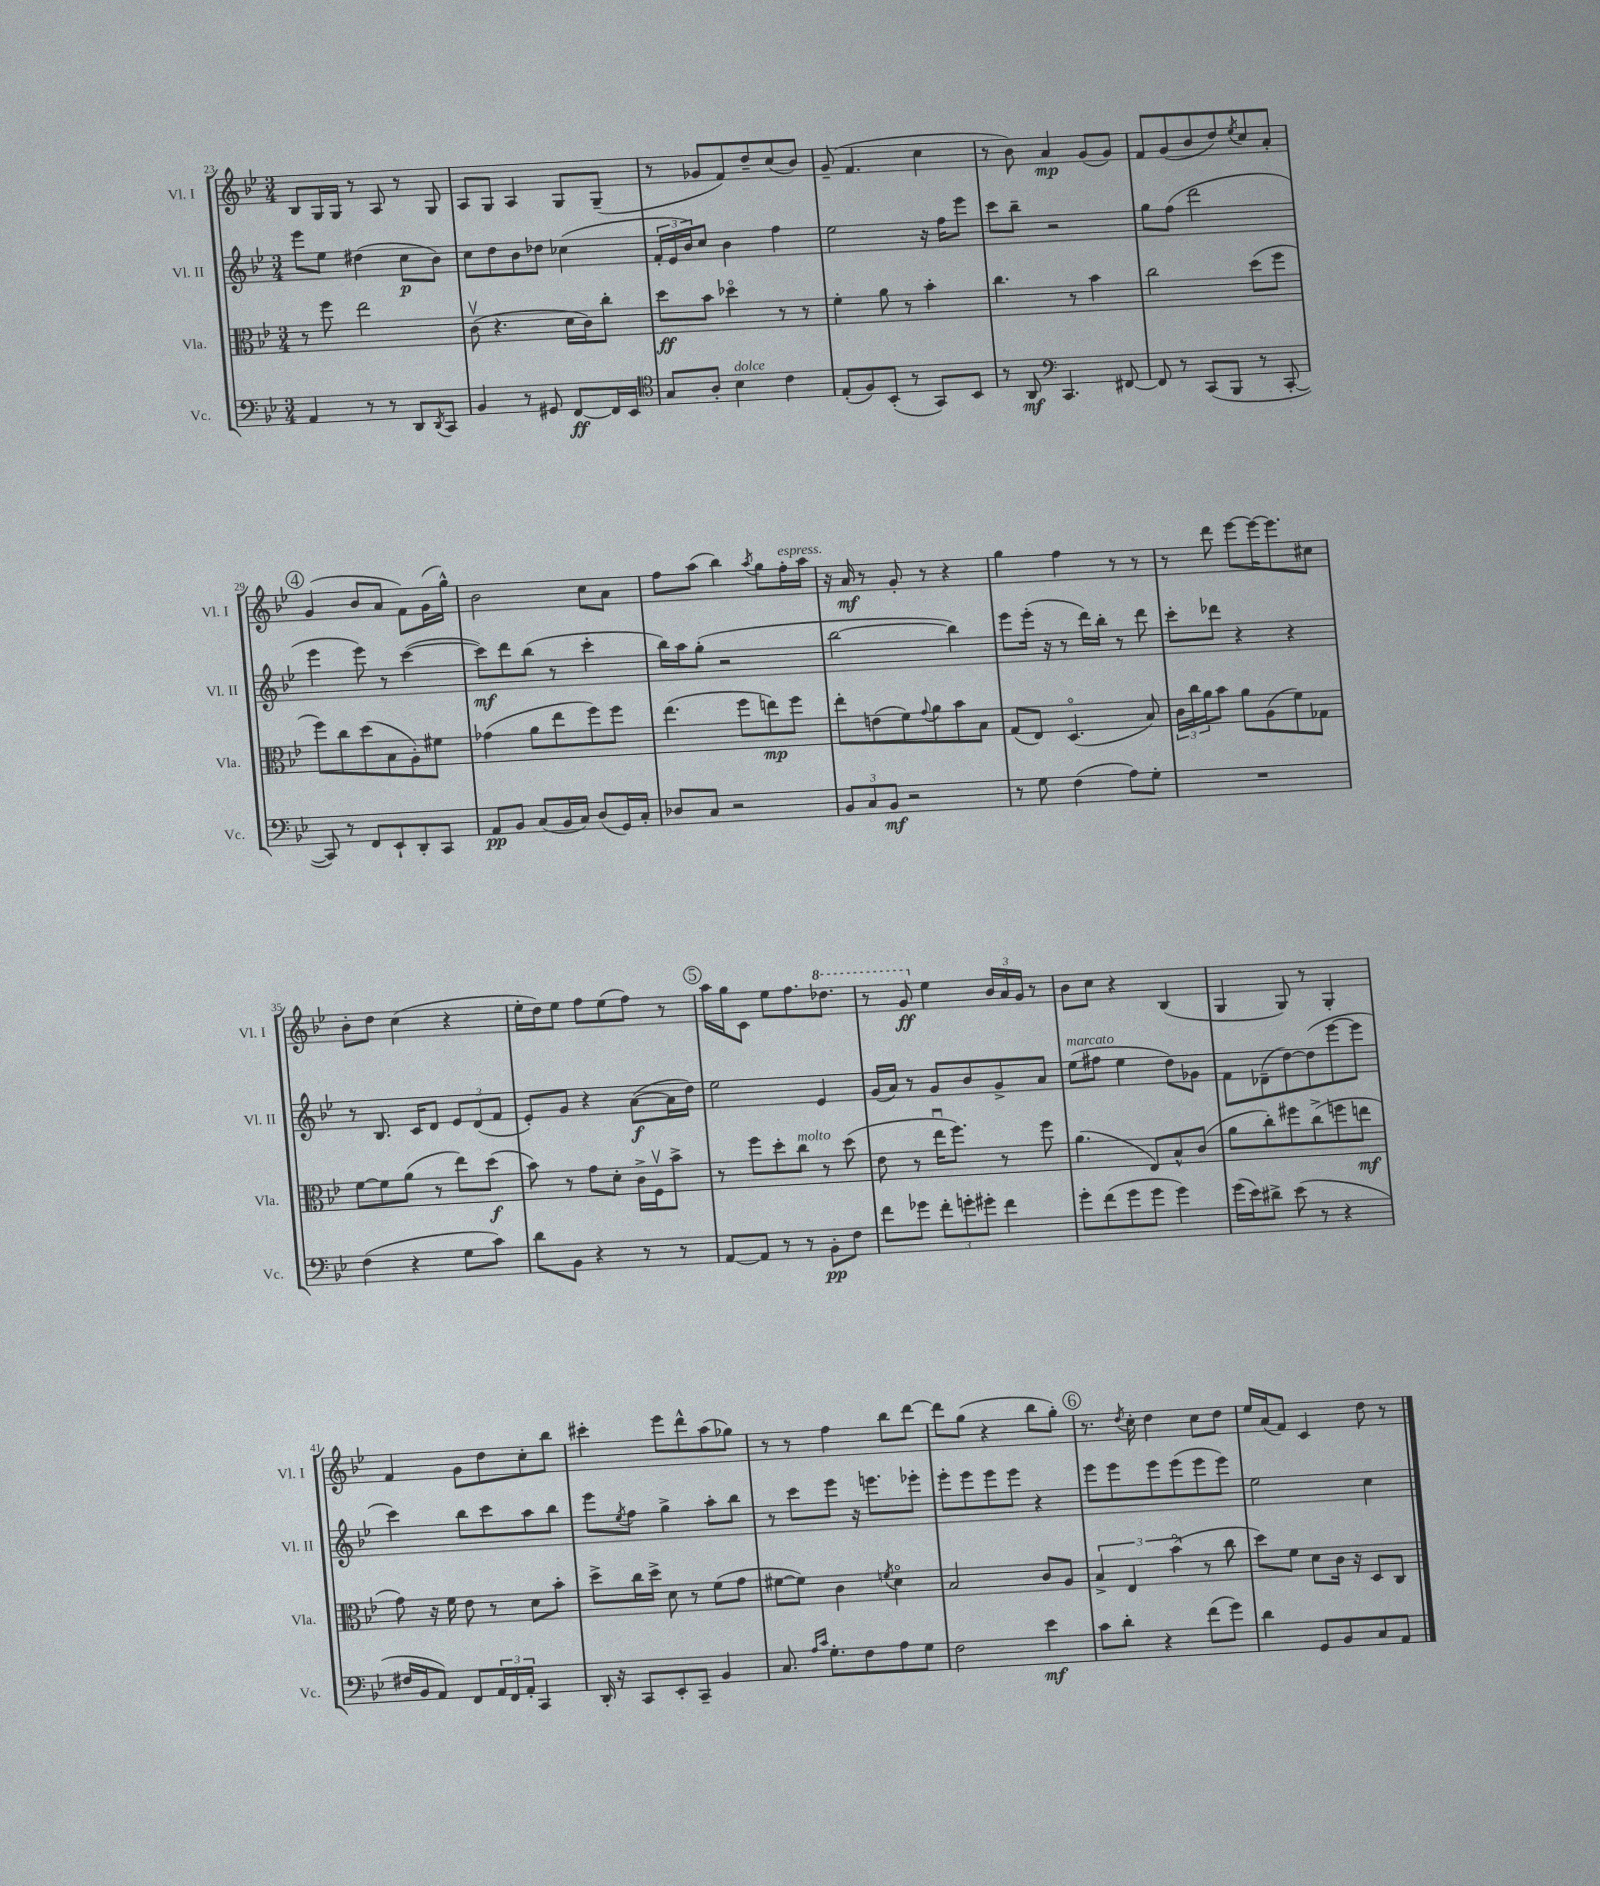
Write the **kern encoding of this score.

**kern	**dynam	**kern	**dynam	**kern	**dynam	**kern	**dynam
*part4	*part4	*part3	*part3	*part2	*part2	*part1	*part1
*staff4	*staff4	*staff3	*staff3	*staff2	*staff2	*staff1	*staff1
*I"Vc.	*	*I"Vla.	*	*I"Vl. II	*	*I"Vl. I	*
*I'Vc.	*	*I'Vla.	*	*I'Vl. II	*	*I'Vl. I	*
*clefF4	*	*clefC3	*	*clefG2	*	*clefG2	*
*k[b-e-]	*	*k[b-e-]	*	*k[b-e-]	*	*k[b-e-]	*
*M3/4	*	*M3/4	*	*M3/4	*	*M3/4	*
=23	=23	=23	=23	=23	=23	=23	=23
4AA/	.	8r	.	8eee-\L	.	8B-/L	.
.	.	8ff\	.	8ee-\J	.	16G/L	.
.	.	.	.	.	.	16G/JJ	.
8r	.	2ee-\	.	(4dd#X\	.	8r	.
8r	.	.	.	.	.	8A/	.
8DD/L	.	.	.	8cc\L	p	8r	.
8qDD/	.	.	.	.	.	.	.
8CC/J	.	.	.	8b-\J)	.	8G/	.
=24	=24	=24	=24	=24	=24	=24	=24
4BB-/	.	(8cv\	.	8cc\L	.	8A/L	.
.	.	4.r	.	8dd\	.	8G/J	.
8r	.	.	.	8b-\	.	4A/	.
8GG#X/	.	.	.	8dd-X\J	.	.	.
[8FF/L	ff	16d\LL	.	(4cc-X\	.	8G/L	.
.	.	16c\J)	.	.	.	.	.
16FF/L]	.	8cc'\J	.	.	.	(8G~/J	.
16EE-/JJ	.	.	.	.	.	.	.
=25	=25	=25	=25	=25	=25	=25	=25
*clefC4	*	*	*	*	*	*	*
8G/L	.	8dd\L	ff	24f'/LL	.	8r	.
.	.	.	.	24e-/	.	.	.
.	.	.	.	24b-/J)	.	.	.
8A'/J	.	8b-\J	.	8cc/J	.	8g-X/L	.
!LO:TX:a:i:t=dolce	!	!	!	!	!	!	!
4B-\	.	4dd-X\	.	4b-\	.	8f/)	.
.	.	.	.	.	.	8dd~/	.
4c\	.	8r	.	4ff\	.	(8cc/	.
.	.	8r	.	.	.	8b-/J)	.
=26	=26	=26	=26	=26	=26	=26	=26
(8E-'/L	.	4f'\	.	2ee-\	.	(8g~/	.
8F/)	.	.	.	.	.	4.f/	.
(8BB-'/J	.	8a\	.	.	.	.	.
8r	.	8r	.	.	.	.	.
8GG/L)	.	4b-'\	.	16r	.	4cc\	.
.	.	.	.	16ff\KL	.	.	.
8BB-/J	.	.	.	8eee-\J	.	.	.
=27	=27	=27	=27	=27	=27	=27	=27
8r	.	4.cc\	.	8ccc\L	.	8r	.
8AA/	mf	.	.	8bb-~\J	.	8b-\)	.
*clefF4	*	*	*	*	*	*	*
4.CC/	.	.	.	2r	.	4a/	mp
.	.	8r	.	.	.	.	.
.	.	4b-\	.	.	.	(8g/L	.
[8FF#X/	.	.	.	.	.	8g/J)	.
=28	=28	=28	=28	=28	=28	=28	=28
8FF#/]	.	2cc\	.	8gg\L	.	8f/L	.
8r	.	.	.	(8ff\J	.	(8g/	.
(8CC/L	.	.	.	2ddd\	.	8b-/	.
8BBB-/J	.	.	.	.	.	8dd/)	.
.	.	.	.	.	.	8qee-/	.
8r	.	(8dd\L	.	.	.	8cc/	.
[8CC'/	.	8ff\J	.	.	.	8a'/J	.
!!LO:LB:g=z
!!LO:REH:place=s1:t=4
=29	=29	=29	=29	=29	=29	=29	=29
8CC/])	.	8ff\L)	.	4eee-\	.	(4g/	.
8r	.	8cc\	.	.	.	.	.
8FF/L	.	(8dd\	.	8eee-\)	.	8b-/L	.
8EE-`/	.	8B-\	.	8r	.	8a/J	.
8DD'/	.	8A'\)	.	([4ccc\	.	8f\L)	.
8CC/J	.	8f#X\J	.	.	.	(16g\L	.
.	.	.	.	.	.	16gg^^\JJ)	.
=30	=30	=30	=30	=30	=30	=30	=30
8AA/L	pp	(4g-X\	.	8ccc\L])	mf	2b-\	.
8BB-/J	.	.	.	8ddd\	.	.	.
(8C/L	.	8a\L	.	(8bb-\J	.	.	.
16BB-/L	.	8ee-\	.	8r	.	.	.
16C/JJ)	.	.	.	.	.	.	.
(8D/L	.	8ff\)	.	4ccc'\	.	8cc\L	.
16GG/L)	.	8ff\J	.	.	.	8a\J	.
16C'/JJ	.	.	.	.	.	.	.
=31	=31	=31	=31	=31	=31	=31	=31
8D-X/L	.	(4.ee-\	.	16bb-\LL)	.	8ff\L	.
.	.	.	.	16aa\J	.	.	.
8C/J	.	.	.	(8gg'\J	.	(8aa\J	.
2r	.	.	.	2r	.	4bb-\)	.
.	.	8ff\L	.	.	.	.	.
.	.	.	.	.	.	8qaa/	.
.	.	8een\)	mp	.	.	8gg\L	.
!	!	!	!	!	!	!LO:TX:a:i:t=espress.	!
.	.	8ff\J	.	.	.	16ff'\L	.
.	.	.	.	.	.	16aa\JJ	.
=32	=32	=32	=32	=32	=32	=32	=32
12BB-/L	.	8ee-'\L	.	[2bb-\	.	16r	.
.	.	.	.	.	.	16a/	mf
12C/	.	.	.	.	.	.	.
.	.	(8en\	.	.	.	8r	.
12BB-/J	mf	.	.	.	.	.	.
2r	.	8f\)	.	.	.	8g'/	.
.	.	8qqg/	.	.	.	.	.
.	.	8a\	.	.	.	8r	.
.	.	8b-\	.	4bb-\])	.	4r	.
.	.	8B-\J	.	.	.	.	.
=33	=33	=33	=33	=33	=33	=33	=33
8r	.	(8G/L	.	8eee-\L	.	4gg\	.
8G\	.	8E-/J)	.	(16eee-'\Jk	.	.	.
.	.	.	.	16r	.	.	.
(4F\	.	(4.D/	.	8r	.	4ff\	.
.	.	.	.	16ddd\LL)	.	.	.
.	.	.	.	16bb-'\JJ	.	.	.
8A\L)	.	.	.	8r	.	8r	.
8G'\J	.	8B-/)	.	8ddd\	.	8r	.
=34	=34	=34	=34	=34	=34	=34	=34
2.r	.	24c\LL	.	8ccc'\L	.	8r	.
.	.	24cc\	.	.	.	.	.
.	.	24a\J	.	.	.	.	.
.	.	8b-\J	.	8ddd-X\J	.	8ddd\	.
.	.	8a\L	.	4r	.	[8eee-\L	.
.	.	(8A\	.	.	.	16eee-\K_	.
.	.	.	.	.	.	8.eee-\]	.
.	.	8f\)	.	4r	.	.	.
.	.	8G-X\J	.	.	.	8cc#X\J	.
!!LO:LB:g=z
=35	=35	=35	=35	=35	=35	=35	=35
(4F\	.	[8f\L	.	8r	.	8b-'\L	.
.	.	8f\]	.	8.B-/	.	8dd\J	.
4r	.	(8a\J	.	.	.	(4cc\	.
.	.	.	.	16c/KL	.	.	.
.	.	8r	.	8d/J	.	.	.
8G\L	.	8ee-\L)	.	12e-/L	.	4r	.
.	.	.	.	(12d/	.	.	.
8c\J)	.	(8dd\J	f	.	.	.	.
.	.	.	.	12f/J	.	.	.
=36	=36	=36	=36	=36	=36	=36	=36
8d\L	.	8b-\)	.	8e-'/L)	.	16ee-'\LL	.
.	.	.	.	.	.	16dd\J)	.
8BB-\J	.	8r	.	8g/J	.	8ee-\J	.
4r	.	8g\L	.	4r	.	8ff\L	.
.	.	8d'\J	.	.	.	(8ee-\	.
8r	.	16c^\LL	.	([8a\L	f	8ff\J)	.
.	.	16Fv\J	.	.	.	.	.
8r	.	8b-^\J	.	16a\L]	.	8r	.
.	.	.	.	16dd\JJ)	.	.	.
!!LO:REH:place=s1:t=5
=37	=37	=37	=37	=37	=37	=37	=37
[8AA/L	.	8r	.	2ee-\	.	16aa\LL	.
.	.	.	.	.	.	16gg\J	.
8AA/J]	.	8ff\L	.	.	.	8c\J	.
8r	.	8dd'\	.	.	.	8ee-\L	.
!	!	!LO:TX:a:i:t=molto	!	!	!	!	!
8r	.	8cc\J	.	.	.	8.ff\	.
8BB-'\L	pp	8r	.	4e-/	.	.	.
*	*	*	*	*	*	*8va	*
.	.	.	.	.	.	8.ddd-X\J	.
8F\J	.	(8dd\	.	.	.	.	.
=38	=38	=38	=38	=38	=38	=38	=38
8f\L	.	8e-\	.	(16g/LL	.	8r	.
.	.	.	.	16a/JJ)	.	.	.
8g-X\J	.	8r	.	8r	.	8gg/	ff
*	*	*	*	*	*	*X8va	*
12f'\L	.	16ee-u\KL	.	8g/L	.	4ee-\	.
.	.	8.ff\J)	.	.	.	.	.
12gn'\	.	.	.	.	.	.	.
.	.	.	.	8b-/	.	.	.
12g#X'\J	.	.	.	.	.	.	.
4f\	.	8r	.	8g^/	.	24b-/LL	.
.	.	.	.	.	.	24a/	.
.	.	.	.	.	.	24g/JJ	.
.	.	8ff\	.	8a/J	.	8r	.
=39	=39	=39	=39	=39	=39	=39	=39
!	!	!	!	!LO:TX:a:i:t=marcato	!	!	!
8g'\L	.	(4.a\	.	(8ee-\L	.	8b-\L	.
(8f\	.	.	.	8ff#X\J	.	8cc\J	.
8g\	.	.	.	4ee-\	.	4r	.
8g\J	.	8E-/L)	.	.	.	.	.
4g\)	.	8B-^^/	.	8dd\L)	.	(4B-/	.
.	.	(8c/J	.	8g-X\J	.	.	.
=40	=40	=40	=40	=40	=40	=40	=40
(16g\LL	.	8a\L	.	8f\L	.	4G/	.
16e-\J)	.	.	.	.	.	.	.
8d#X^\J	.	8cc'\)	.	(8d-X~\	.	.	.
(8e-\	.	8ff#X\	.	[8dd\)	.	8G/)	.
8r	.	(8cc^\	.	(8dd\]	.	8r	.
4r	.	8ffn\	.	[8eee-\	.	4G'/	.
.	.	8een\J	mf	8eee-\J]	.	.	.
!!LO:LB:g=z
=41	=41	=41	=41	=41	=41	=41	=41
16F#X/LL	.	8g\)	.	4ccc\)	.	4f/	.
16BB-/J	.	.	.	.	.	.	.
8AA/J)	.	16r	.	.	.	.	.
.	.	16f\	.	.	.	.	.
8FF/L	.	8e-\	.	8bb-\L	.	8g\L	.
24AA/L	.	8r	.	8ccc\	.	8dd\	.
24FF/	.	.	.	.	.	.	.
24AA'/JJ	.	.	.	.	.	.	.
4CC/	.	8d\L	.	8aa\	.	8cc'\	.
.	.	8b-'\J	.	8bb-\J	.	8bb-\J	.
=42	=42	=42	=42	=42	=42	=42	=42
16DD'/	.	8dd^\L	.	8eee-\L	.	4ccc#X'\	.
16r	.	.	.	.	.	.	.
.	.	.	.	8qee-/	.	.	.
8CC/L	.	16cc\L	.	8ff\J	.	.	.
.	.	16dd^\JJ	.	.	.	.	.
8EE-'/	.	8d\	.	4gg^\	.	8eee-\L	.
8CC~/J	.	8r	.	.	.	8ddd^^\	.
4BB-/	.	(8f\L	.	8aa'\L	.	(8aa\	.
.	.	8g\J	.	8bb-\J	.	8gg-X\J)	.
=43	=43	=43	=43	=43	=43	=43	=43
8.C/	.	[8f#X\L	.	8r	.	8r	.
.	.	8f#\J])	.	8ccc\L	.	8r	.
16qqA/LL	.	.	.	.	.	.	.
16qqc/JJ	.	.	.	.	.	.	.
8.G'\L	.	.	.	.	.	.	.
.	.	4c\	.	8eee-\J	.	4ff\	.
8F\	.	.	.	16r	.	.	.
.	.	.	.	8.eeen\L	.	.	.
.	.	8qfn/	.	.	.	.	.
8A\	.	4d\	.	.	.	8bb-\L	.
8G\J	.	.	.	8eee-X'\J	.	[8ddd\J	.
=44	=44	=44	=44	=44	=44	=44	=44
2F\	.	2B-/	.	8eee-'\L	.	8ddd\L]	.
.	.	.	.	8eee-\	.	(8gg\J	.
.	.	.	.	8eee-\	.	4r	.
.	.	.	.	8eee-\J	.	.	.
4e-\	mf	8c/L	.	4r	.	8bb-\L	.
.	.	8A/J	.	.	.	8gg'\J)	.
!!LO:REH:place=s1:t=6
=45	=45	=45	=45	=45	=45	=45	=45
8c\L	.	6B-^/	.	8eee-\L	.	8.r	.
8d'\J	.	.	.	8eee-\	.	.	.
.	.	6E-/	.	.	.	.	.
.	.	.	.	.	.	8qdd/	.
.	.	.	.	.	.	16cc'\	.
4r	.	.	.	8eee-\	.	4dd\	.
.	.	(6b-\	.	.	.	.	.
.	.	.	.	(8eee-\	.	.	.
(8f\L	.	8r	.	8eee-\	.	8cc\L	.
8g\J)	.	8cc\	.	8eee-\J)	.	8dd\J	.
=46	=46	=46	=46	=46	=46	=46	=46
4d\	.	8dd\L)	.	2ee-\	.	16ee-/LL	.
.	.	.	.	.	.	(16a/J	.
.	.	8f\J	.	.	.	8f/J)	.
8GG/L	.	8d\L	.	.	.	4c/	.
8BB-/	.	16c\Jk	.	.	.	.	.
.	.	16r	.	.	.	.	.
8C/	.	8D/L	.	4cc\	.	8dd\	.
8AA/J	.	8C/J	.	.	.	8r	.
==	==	==	==	==	==	==	==
*-	*-	*-	*-	*-	*-	*-	*-
